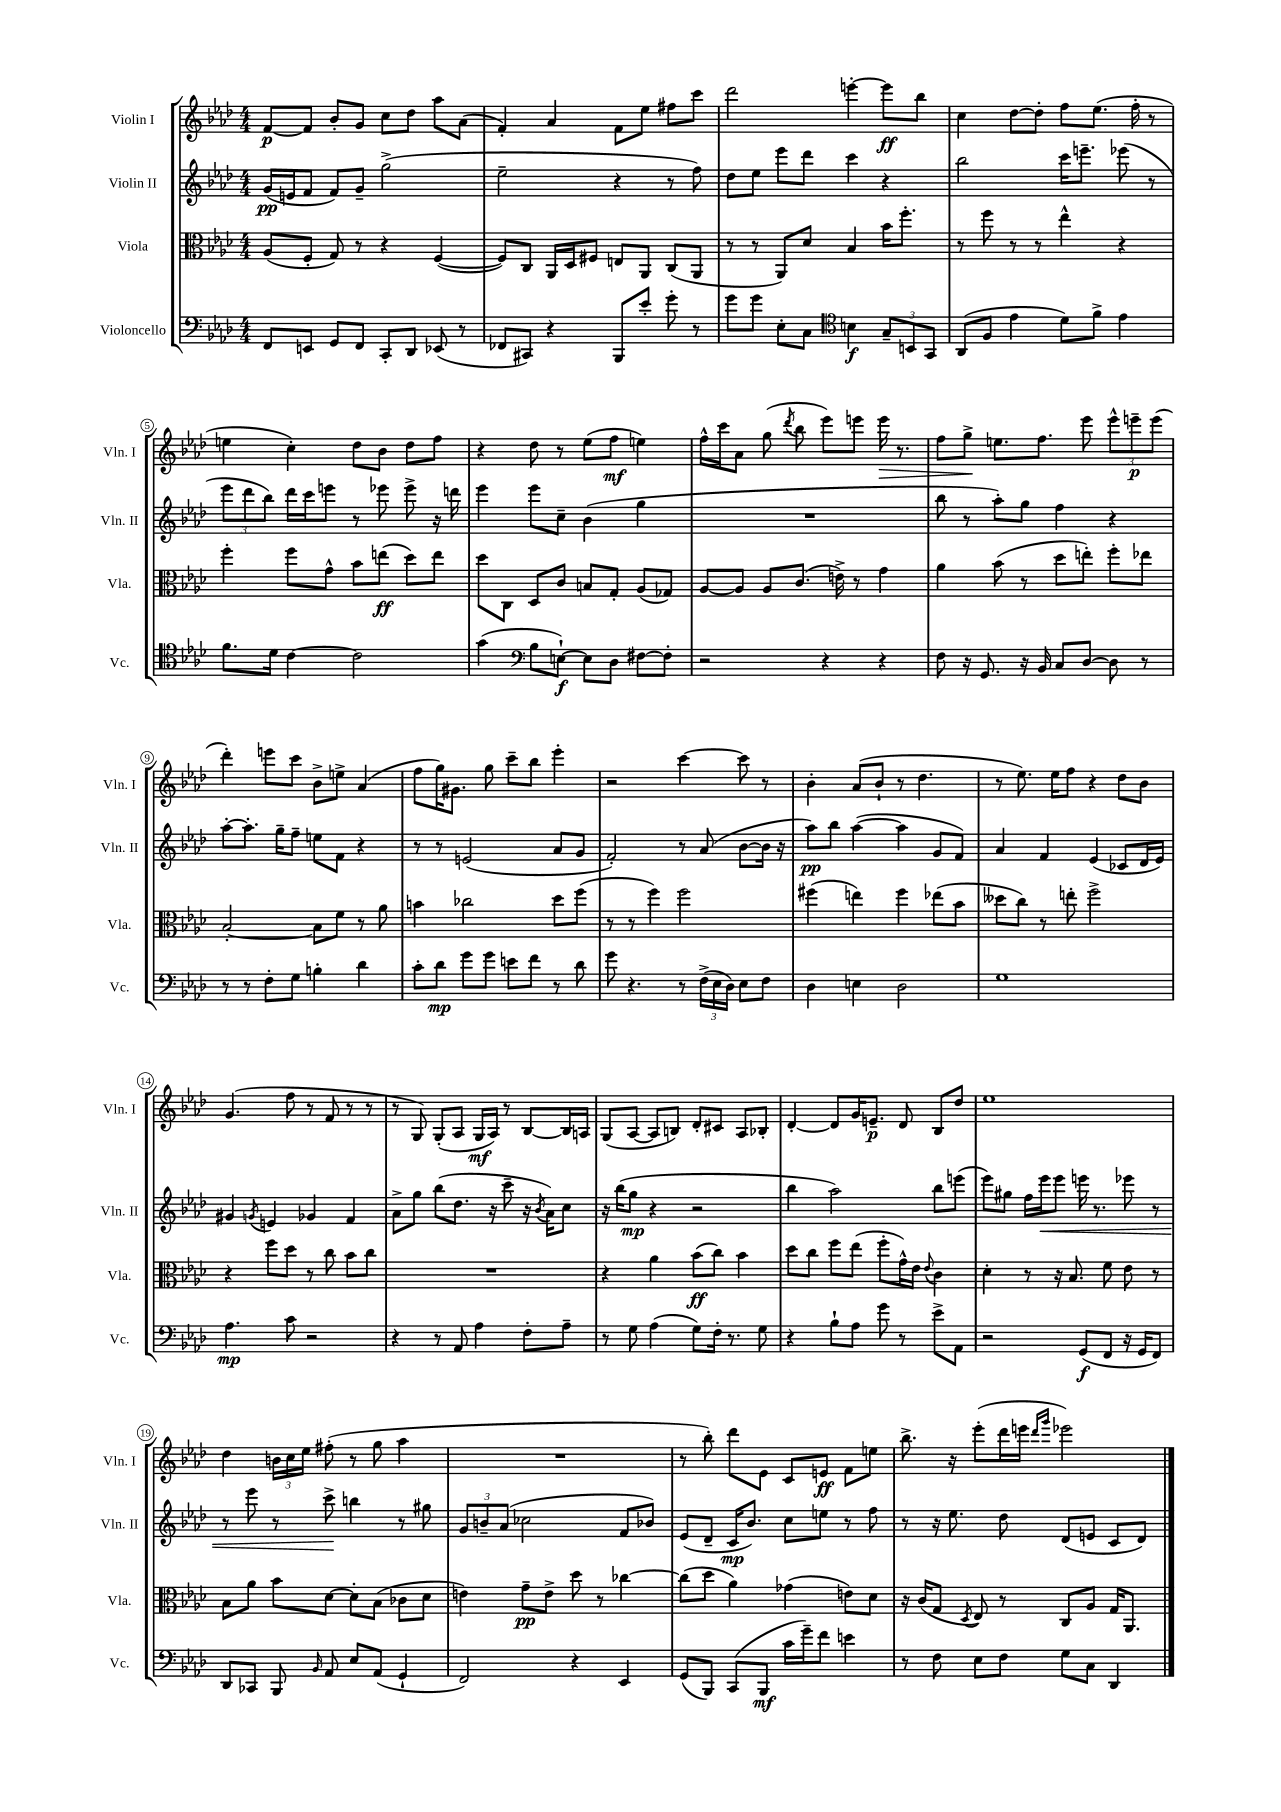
<<
\new StaffGroup <<
\new Staff = "s0" \with { instrumentName = "Violin I" shortInstrumentName = "Vln. I" } {
    \clef treble \key aes \major \numericTimeSignature \time 4/4
    \autoBeamOff f'8[~\p f'8] bes'8[-. g'8] c''8[ des''8] aes''8[ aes'8]( |
    f'4-.) aes'4 f'8[ ees''8] fis''8[ c'''8] |
    des'''2 e'''4~-. e'''8[\ff bes''8] |
    c''4 des''8[~ des''8]-. f''8[ ees''8.]( f''16-. r8 |
    e''4 c''4-.) des''8[ bes'8] des''8[ f''8] |
    r4 des''8 r8 ees''8[( f''8]\mf e''4) |
    f''16[-^ c'''16 aes'8] g''8( \acciaccatura { des'''8 } bes''8 ees'''8[) e'''8] e'''16\> r8. |
    f''8[ g''8]->\! e''8.[ f''8.] ees'''8 \tuplet 3/2 { ees'''8[-^ e'''8--\p e'''8]( } |
    des'''4-.) e'''8[ c'''8] bes'8[-> e''8]-> aes'4( |
    f''8[ g''16) gis'8.] g''8 c'''8[-- bes''8] ees'''4-. |
    r2 c'''4~ c'''8 r8 |
    bes'4-. aes'8[( bes'8]-! r8 des''4. |
    r8 ees''8.) ees''16[ f''8] r4 des''8[ bes'8] |
    g'4.( f''8 r8 f'8 r8 r8 |
    r8 g8) g8[-.( aes8] g16[\mf aes16]) r8 bes8[~ bes16 a16] |
    g8[( aes8]~ aes8[ b8]) des'8[-. cis'8] aes8[ bes8]-. |
    des'4~-. des'8[ g'16 e'8.]--\p des'8 bes8[ des''8] |
    ees''1 |
    des''4 \tuplet 3/2 { b'16[ c''16 ees''16] } fis''8-.( r8 g''8 aes''4 |
    R1 |
    r8 bes''8-.) des'''8[ ees'8] c'8[ e'8]\ff f'8[ e''8] |
    bes''8.-> r16 ees'''8[-.( des'''16 e'''16] \grace { des'''16[ g'''16] } ees'''2) \bar "|." |
}
\new Staff = "s1" \with { instrumentName = "Violin II" shortInstrumentName = "Vln. II" } {
    \clef treble \key aes \major \numericTimeSignature \time 4/4
    \autoBeamOff g'16[\pp( e'16 f'8] f'8[) g'8]-- g''2->( |
    ees''2-- r4 r8 f''8) |
    des''8[ ees''8] ees'''8[ des'''8] c'''4 r4 |
    bes''2 c'''16[ e'''8.]-- ees'''8( r8 |
    \tuplet 3/2 { ees'''8[ des'''8 bes''8]) } des'''16[ c'''16 e'''8] r8 ees'''8 ees'''8-> r16 d'''16 |
    ees'''4 ees'''8[ c''8]-- bes'4( g''4 |
    R1 |
    bes''8 r8 aes''8[-.) g''8] f''4 r4 |
    aes''8[~-. aes''8.]-. g''16[-- f''8]-- e''8[ f'8] r4 |
    r8 r8 e'2( aes'8[ g'8] |
    f'2-.) r8 aes'8( bes'8[~ bes'16] r16 |
    aes''8[\pp) bes''8] aes''4~( aes''4 g'8[ f'8]) |
    aes'4 f'4 ees'4( ces'8[ des'16 ees'16]) |
    gis'4 \acciaccatura { g'8 } e'4 ges'4 f'4 |
    aes'8[-> g''8] bes''8[( des''8.] r16 c'''8-- r16 \acciaccatura { bes'8 } aes'16[) c''8] |
    r16 bes''16[( g''8]\mp r4 r2 |
    bes''4 aes''2) bes''8[ e'''8]( |
    ees'''8[) gis''8] f''16[ ees'''16\< ees'''8] e'''16 r8. ees'''8 r8 |
    r8 ees'''8 r8 c'''8->\! b''4 r8 gis''8 |
    \tuplet 3/2 { g'8[ b'8-- aes'8]( } ces''2 f'8[ bes'8]) |
    ees'8[( des'8]-- c'16[\mp bes'8.]) c''8[ e''8] r8 f''8 |
    r8 r16 ees''8. des''8 des'8[( e'8] c'8[ des'8]) \bar "|." |
}
\new Staff = "s2" \with { instrumentName = "Viola" shortInstrumentName = "Vla." } {
    \clef alto \key aes \major \numericTimeSignature \time 4/4
    \autoBeamOff aes8[( f8]-. g8) r8 r4 f4~( |
    f8[) c8] aes,16[ des16 fis8] e8[ aes,8] c8[( aes,8] |
    r8 r8 aes,8[) des'8] bes4 bes'16[ f''8.]-. |
    r8 f''8 r8 r8 ees''4-^ r4 |
    f''4-. f''8[ g'8]-^ bes'8[ e''8]\ff( des''8[) e''8] |
    des''8[ c8] des8[ c'8] b8[ g8]-. aes8[( ges8]) |
    aes8[~ aes8] aes8[ c'8.]( e'16->) r8 g'4 |
    aes'4 bes'8( r8 des''8[ e''8]-.) f''8[-. ees''8] |
    bes2~-. bes8[ f'8] r8 aes'8 |
    b'4 ces''2 des''8[ f''8]( |
    r8 r8 f''4) f''2 |
    fis''4( e''4) fis''4 ees''8[( bes'8] |
    deses''8[ c''8]) r8 e''8-. f''2-> |
    r4 f''8[ des''8] r8 c''8 bes'8[ c''8] |
    R1 |
    r4 aes'4 bes'8[\ff( c''8]) bes'4 |
    des''8[ c''8] f''8[ ees''8]( f''8[-. g'16-^) ees'16] \appoggiatura { ees'8 } c'4 |
    des'4-. r8 r16 bes8. f'8 ees'8 r8 |
    bes8[ aes'8] bes'8[ des'8]~ des'8[-. bes8]( ces'8[ des'8] |
    e'4) g'8[--\pp e'8]-> des''8 r8 ces''4~ |
    ces''8[( des''8] aes'4) ges'4( e'8[) des'8] |
    r16 c'16[( g8] \acciaccatura { des8 } ees8) r8 c8[ aes8] g16[ aes,8.] \bar "|." |
}
\new Staff = "s3" \with { instrumentName = "Violoncello" shortInstrumentName = "Vc." } {
    \clef bass \key aes \major \numericTimeSignature \time 4/4
    \autoBeamOff f,8[ e,8] g,8[ f,8] c,8[-. des,8] ees,8( r8 |
    fes,8[ cis,8]) r4 bes,,8[ ees'8]-. g'8-. r8 |
    g'8[ g'8] ees8[-. c8] \clef tenor b4\f \tuplet 3/2 { g8[-- b,8 g,8] } |
    aes,8[( f8] ees'4 des'8[) f'8]-> ees'4 |
    f'8.[ des'16] c'4~ c'2 |
    g'4( \clef bass bes8[ e8]~-!\f) e8[ des8] fis8[~ fis8]-. |
    r2 r4 r4 |
    f8 r16 g,8. r16 bes,16 c8[ des8]~ des8 r8 |
    r8 r8 f8[-. g8] b4-. des'4 |
    c'8[-. des'8]\mp g'8[ g'8] e'8[ f'8] r8 des'8 |
    g'8 r4. r8 \tuplet 3/2 { f16[->( ees16 des16]) } ees8[ f8] |
    des4 e4 des2 |
    g1 |
    aes4.\mp c'8 r2 |
    r4 r8 aes,8 aes4 f8[-. aes8]-- |
    r8 g8 aes4( g8[) f16]-. r8. g8 |
    r4 bes8[-! aes8] g'8 r8 ees'8[-> aes,8] |
    r2 g,8[\f( f,8] r16 g,16[ f,8]) |
    des,8[ ces,8] bes,,8 \grace { bes,16 } aes,8 ees8[ aes,8]( g,4-! |
    f,2) r4 ees,4 |
    g,8[( bes,,8]) c,8[( bes,,8]\mf c'16[ g'16--) f'8] e'4 |
    r8 f8 ees8[ f8] g8[ c8] des,4 \bar "|." |
}
>>
>>
\layout { \context { \Score \override BarNumber.stencil = #(make-stencil-circler 0.1 0.3 ly:text-interface::print) } }
